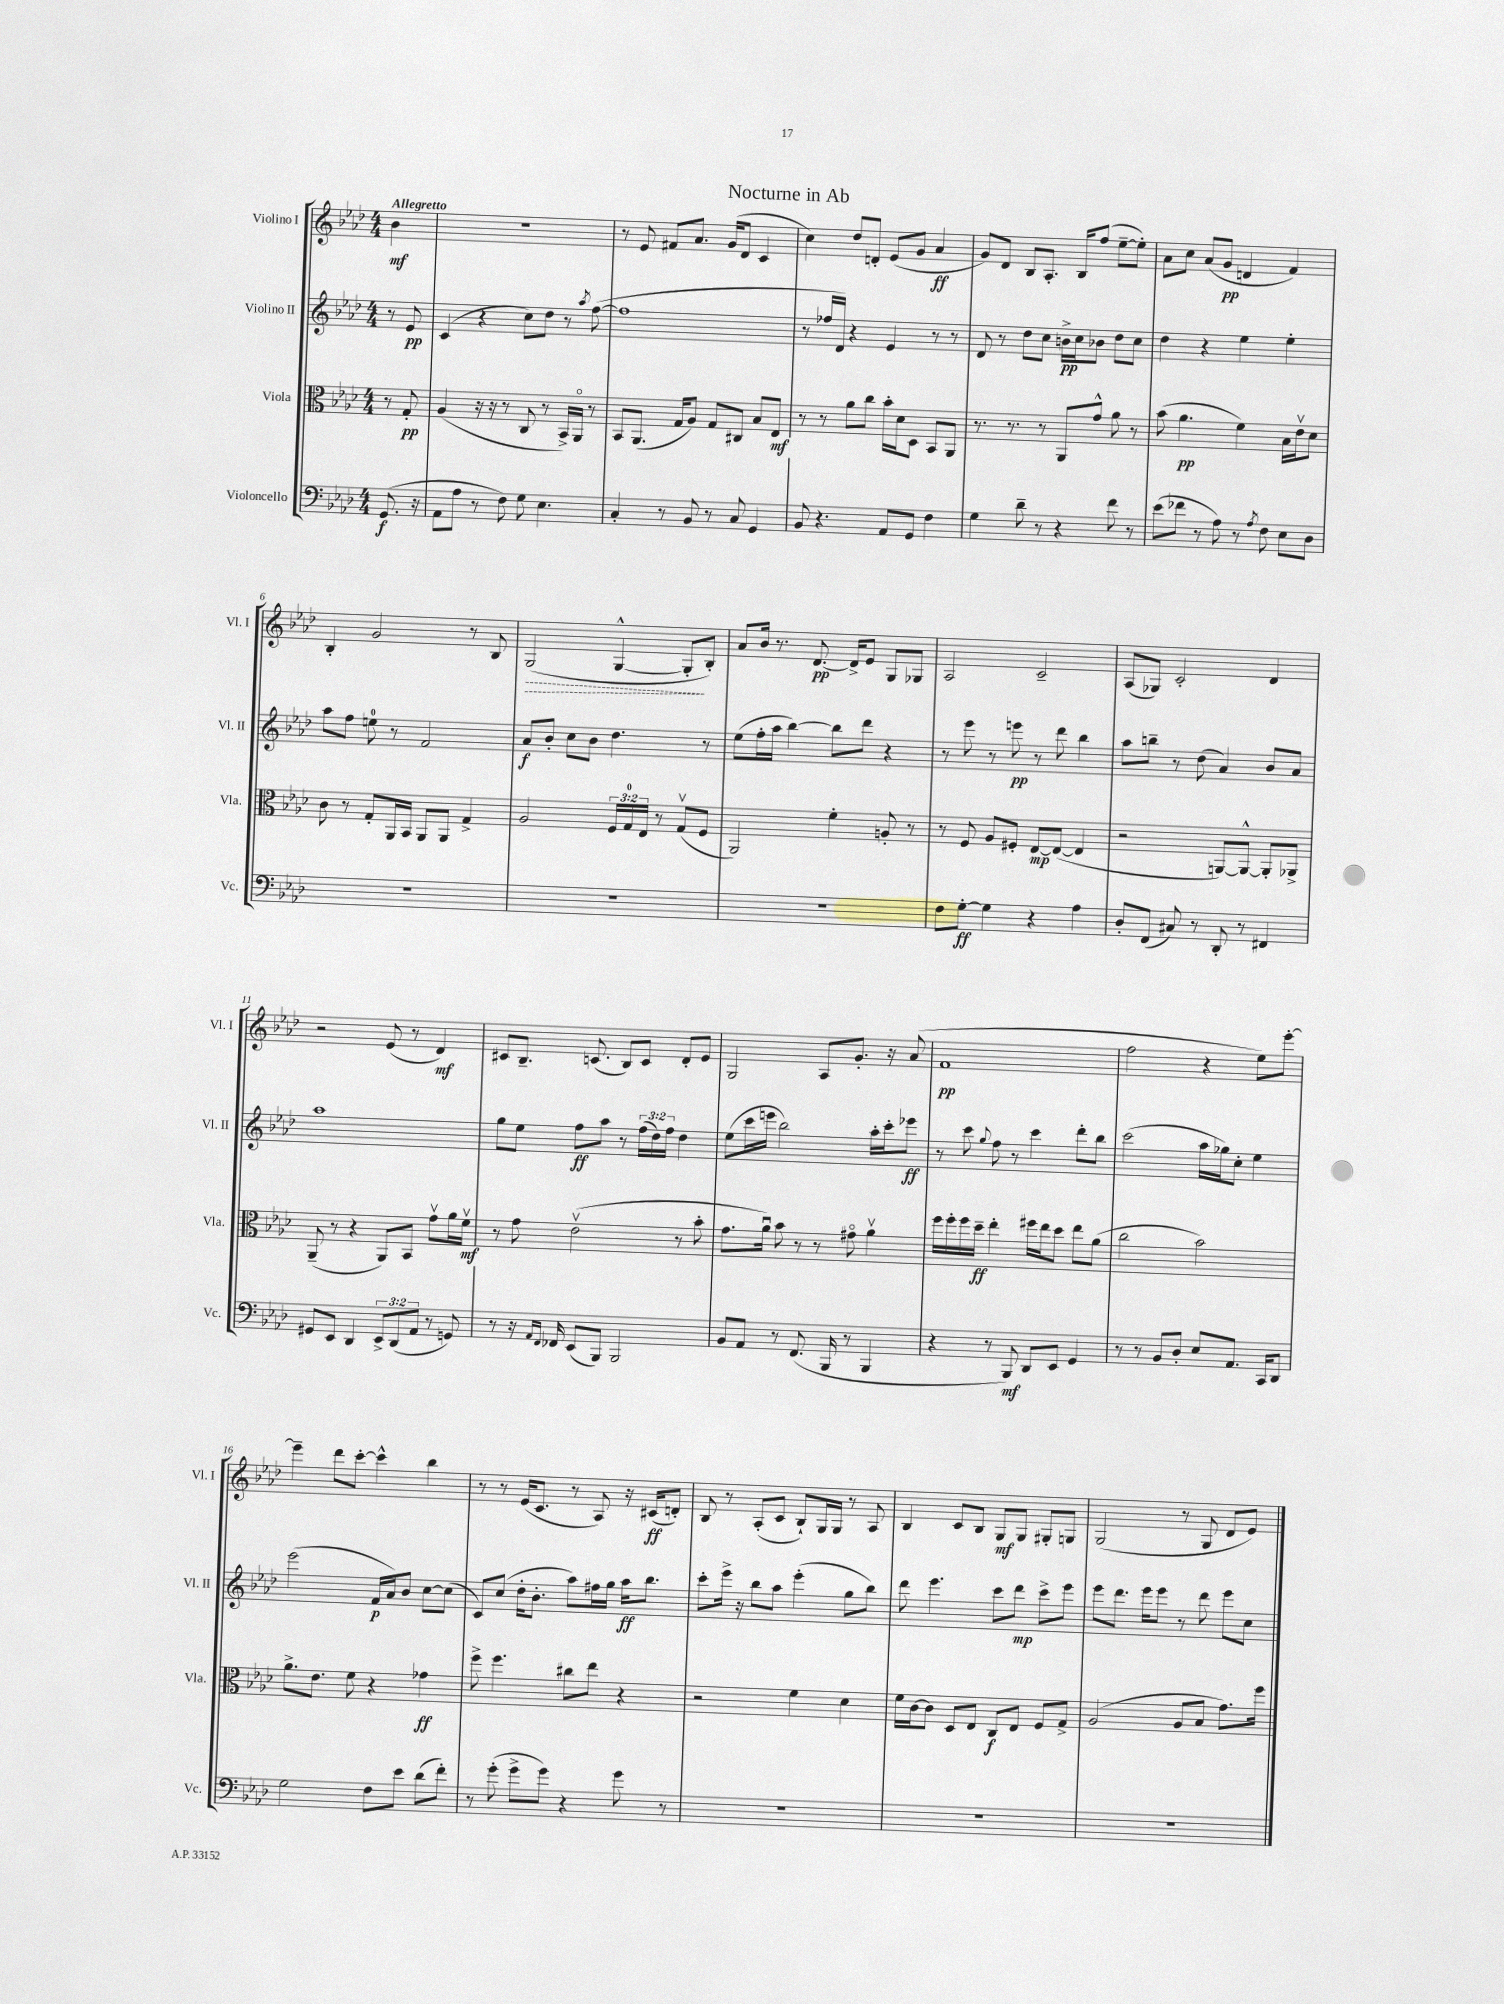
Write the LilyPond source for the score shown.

\header { title = "Nocturne in Ab" }
<<
\new StaffGroup <<
\new Staff = "s0" \with { instrumentName = "Violino I" shortInstrumentName = "Vl. I" } {
    \clef treble \key aes \major \numericTimeSignature \time 4/4 \partial 4 \tempo "Allegretto"
    \autoBeamOff bes'4\mf |
    R1 |
    r8 ees'8 fis'8[ aes'8.] g'16[( des'8] c'4 |
    c''4) des''8[ d'8]-. ees'8[( g'8] aes'4\ff |
    g'8[) des'8] bes8[ aes8.]-. bes16[ f''8]( ees''8[~-- ees''8]-.) |
    aes'8[ c''8] aes'8[( g'8]\pp d'4 f'4) |
    bes4-. g'2 r8 bes8 |
    \once \override Hairpin.style = #'dashed-line g2\>( g4~-^ g8[-.\! bes8]-.) |
    aes'8[ bes'16] r8. des'8.~\pp des'16[-> ees'8] g8[ ges8] |
    aes2 c'2-- |
    aes8[( ges8]) c'2-. des'4 |
    r2 ees'8( r8 des'4\mf) |
    cis'8[ bes8.]-- c'8.( bes8[) c'8] des'8[-. ees'8] |
    g2 aes8[ g'8.]-. r16 aes'8( |
    f'1\pp |
    f''2 r4 ees''8[) ees'''8]~-. |
    ees'''4-- des'''8[ c'''8]~-. c'''4-^ bes''4 |
    r8 r8 ees'16[( c'8.] r8 aes8) r16 cis'16[\ff( d'8]-.) |
    bes8 r8 aes8[-.( c'8] bes8[-!) g16 g16] r8 aes8 |
    bes4 c'8[ bes8] g8[\mf g8] gis8[-. g8] |
    g2( r8 g8 des'8[ ees'8]) \bar "|." |
}
\new Staff = "s1" \with { instrumentName = "Violino II" shortInstrumentName = "Vl. II" } {
    \clef treble \key aes \major \numericTimeSignature \time 4/4 \override Staff.TupletNumber.text = #tuplet-number::calc-fraction-text \partial 4
    \autoBeamOff r8 ees'8\pp |
    c'4( r4 c''8[) des''8] r8 \acciaccatura { aes''8 } f''8~( |
    f''1 |
    r8 fes''16[ des'16]) r4 ees'4 r8 r8 |
    des'8 r8 des''8[ c''8] b'16[->\pp c''16 bes'8] des''8[ c''8] |
    des''4 r4 ees''4 ees''4-. |
    aes''8[ f''8] e''8-0 r8 f'2 |
    aes'8[\f bes'8]-. c''8[ bes'8] des''4. r8 |
    ees''8[( f''16-. aes''16] bes''4~) bes''8[ des'''8] r4 |
    r8 ees'''8 r8 e'''8\pp r8 des'''8 bes''4 |
    aes''8[ b''8]-- r8 des''8( aes'4) bes'8[ aes'8] |
    aes''1 |
    g''8[ ees''8] f''8[\ff aes''8] r8 \tuplet 3/2 { f''16[( des''16) f''16] } des''4 |
    ees''8[( c'''16 e'''16] bes''2) aes''16[-. c'''16-. ees'''8]\ff |
    r8 c'''8 \appoggiatura { g''8 } f''8 r8 c'''4 des'''8[-. bes''8] |
    c'''2( aes''16[ ges''16) c''8]-. ees''4 |
    ees'''2( f'16[\p aes'16) bes'8] c''8[~ c''8]( |
    c'8[) c''8]( des''16[-. bes'8.]-. aes''8[) fis''16 g''16] aes''16[\ff bes''8.] |
    c'''8[-. ees'''16]-> r16 bes''8[ aes''8] ees'''4-.( g''8[ bes''8]) |
    des'''8 ees'''4. c'''8[ des'''8]\mp c'''8[-> ees'''8] |
    ees'''8[ des'''8.] ees'''16[ ees'''8] r8 des'''8 ees'''8[ c''8] \bar "|." |
}
\new Staff = "s2" \with { instrumentName = "Viola" shortInstrumentName = "Vla." } {
    \clef alto \key aes \major \numericTimeSignature \time 4/4 \override Staff.TupletNumber.text = #tuplet-number::calc-fraction-text \partial 4
    \autoBeamOff r8 g8-.\pp |
    aes4( r16 r16 r8 c8 r8 bes,16[->) aes,16]\flageolet r8 |
    bes,8[ aes,8.]( g16[ aes8]) g8[ cis8] bes8[ ees8]\mf |
    r8 r8 aes'8[ c''8] bes'16[-. des'16 des8] bes,8[ aes,8] |
    r8. r8. r8 aes,8[ g'8]-^ aes'8 r8 |
    bes'8( aes'4.\pp f'4) bes16[ ees'16\upbow des'8] |
    c'8 r8 g8[-. aes,16 bes,16] aes,8[ aes,8] g4-> |
    aes2 \tuplet 3/2 { f16[ g16-0 ees16] } r8 g8[\upbow( f8] |
    aes,2) f'4-. a8-. r8 |
    r8 f8 aes8[ fis8]-. ees8[~\mp ees8]~( ees4 |
    r2 a,8[~) a,8]~-^ a,8[-. aes,8]-> |
    aes,8--( r8 r4 aes,8[) bes,8] g'8[\upbow aes'16 f'16]\upbow\mf |
    r8 g'8 ees'2\upbow( r8 bes'8-. |
    g'8.[ aes'16]\downbow) bes'8 r8 r8 gis'8\flageolet aes'4\upbow |
    f''16[ f''16-. f''16 des''16]--\ff ees''4-. fis''16[ ees''16 des''8] ees''8[ aes'8]( |
    c''2 bes'2) |
    aes'8.[-> ees'8.] f'8 r4 ges'4\ff |
    f''8-> f''4. cis''8[ ees''8] r4 |
    r2 f'4 des'4 |
    f'16[ c'16~ c'8] des8[ ees8] c8[\f ees8] f8[ g8]-> |
    aes2( aes8[ bes8] g'8.[) f''16] \bar "|." |
}
\new Staff = "s3" \with { instrumentName = "Violoncello" shortInstrumentName = "Vc." } {
    \clef bass \key aes \major \numericTimeSignature \time 4/4 \override Staff.TupletNumber.text = #tuplet-number::calc-fraction-text \partial 4
    \autoBeamOff g,8.\f( r16 |
    aes,8[ aes8] r8 f8) g8 ees4. |
    c4-. r8 bes,8 r8 c8 g,4 |
    bes,8 r4. aes,8[ g,8] f4 |
    g4 des'8-- r8 r4 f'8 r8 |
    ees'8[( fes'8] r8 aes8) r8 \acciaccatura { aes8 } f8 ees8[ des8] |
    R1 |
    R1 |
    R1 |
    f8[ g8]~-.\ff g4 r4 aes4 |
    des8[-. f,8]( cis8) r8 des,8-. r8 fis,4 |
    gis,8[ ees,8] des,4 \tuplet 3/2 { ees,8[-> des,8( aes,8] } r8 g,8) |
    r8 r16 \grace { aes,16[ f,16] } fes,16 ees,8[( bes,,8]) bes,,2 |
    bes,8[ aes,8] r8 f,8.( bes,,16 r8 bes,,4 |
    r4 r8 bes,,8\mf) des,8[ ees,8] g,4 |
    r8 r8 bes,8[ des8]-. ees8[ aes,8.] c,16[ des,8] |
    g2 f8[ ees'8] des'8[( f'8]-.) |
    r8 g'8-.( g'8[-> g'8]) r4 g'8 r8 |
    R1 |
    R1 |
    R1 \bar "|." |
}
>>
>>
